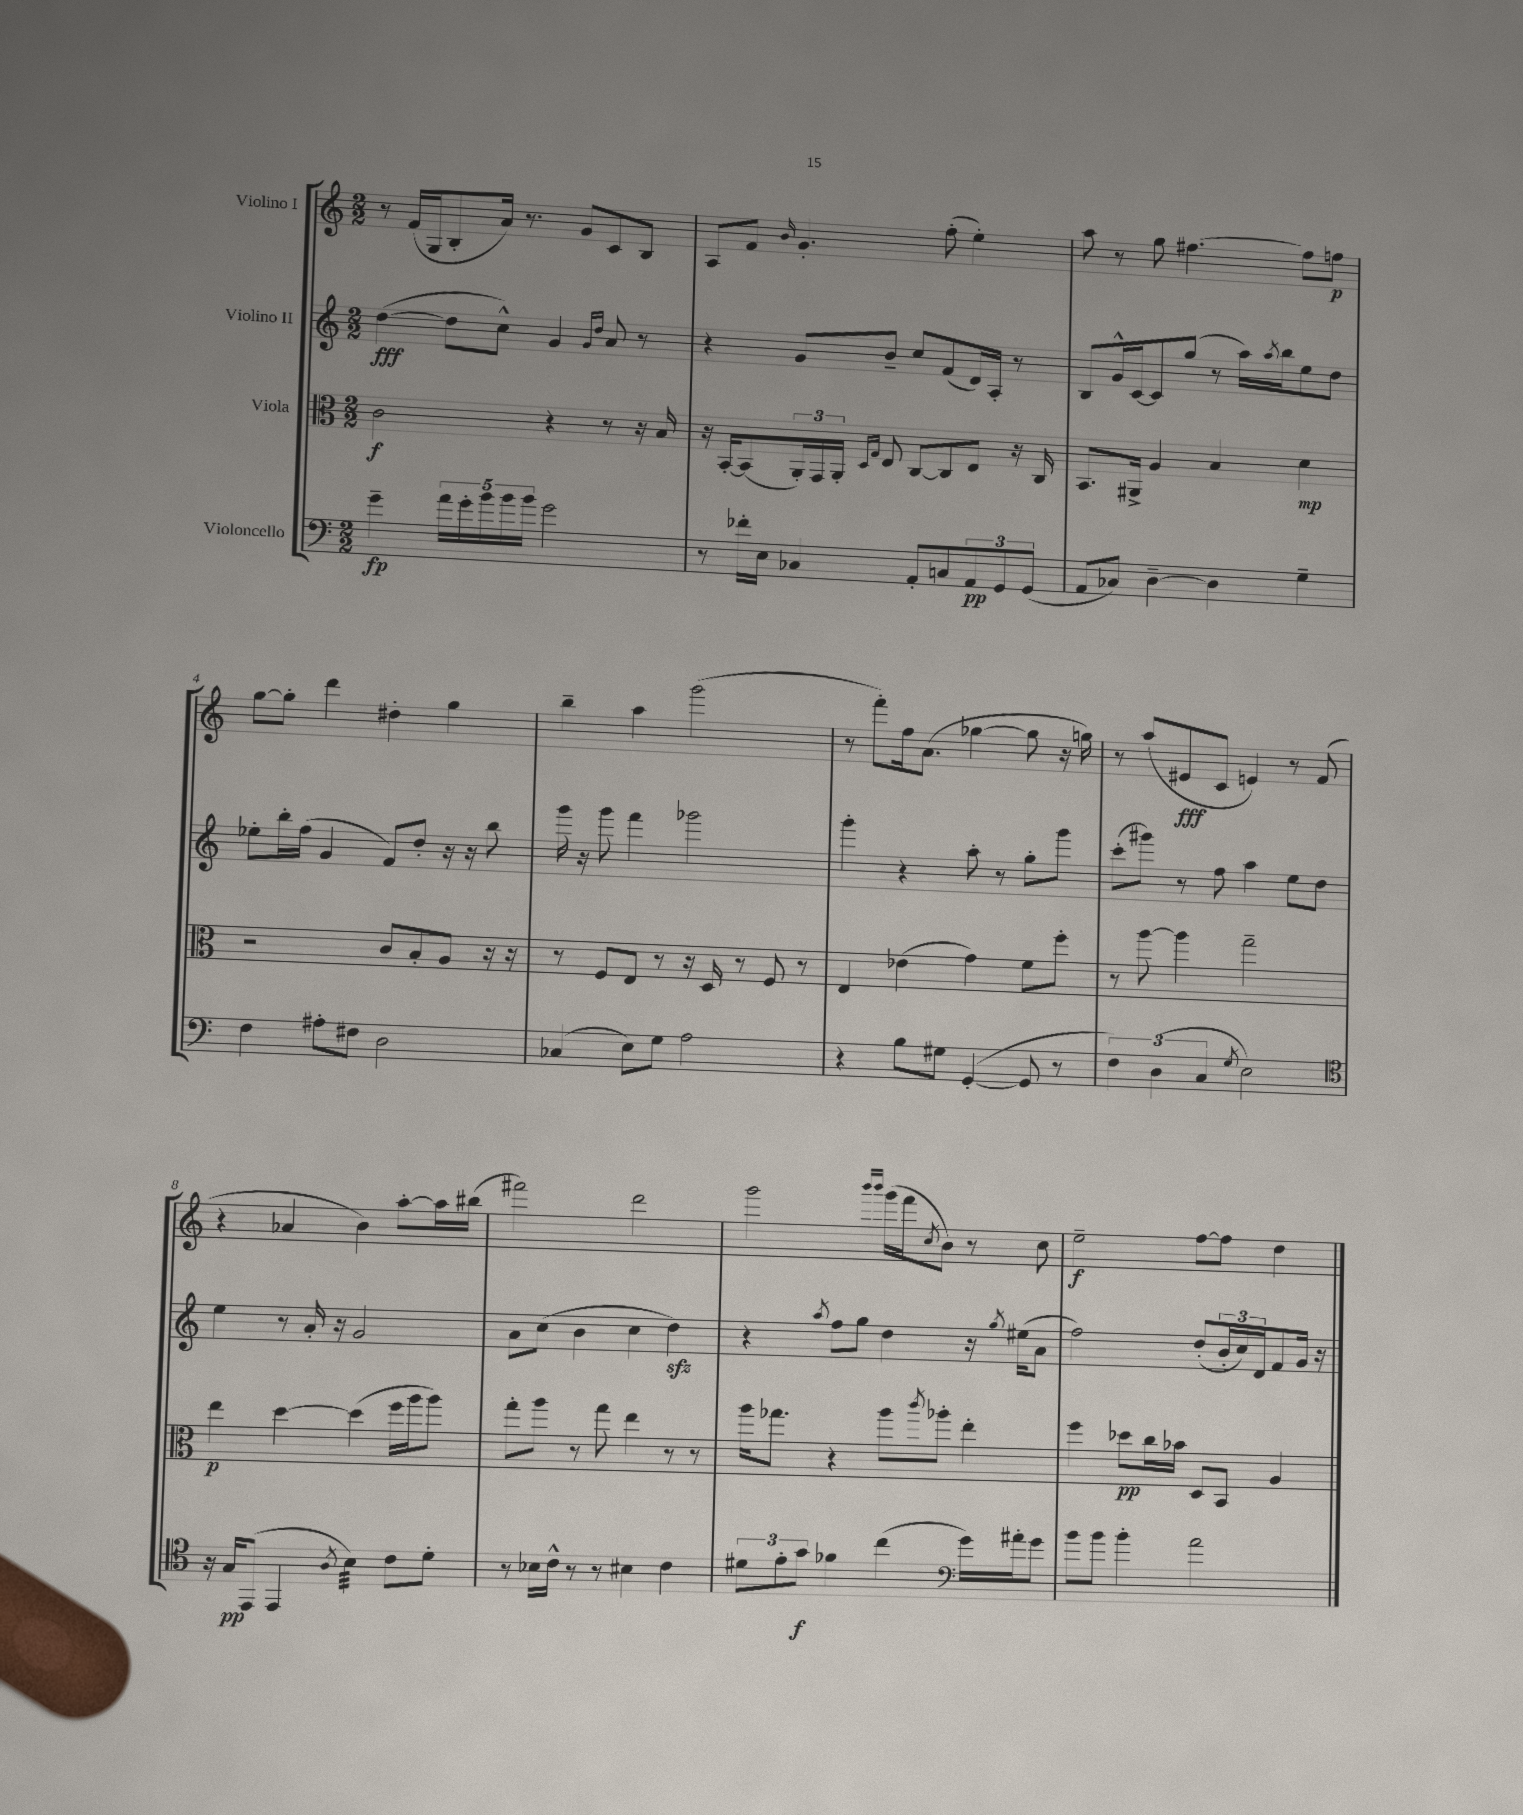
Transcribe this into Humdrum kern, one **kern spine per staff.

**kern	**kern	**kern	**kern
*staff4	*staff3	*staff2	*staff1
*clefF4	*clefC3	*clefG2	*clefG2
*k[]	*k[]	*k[]	*k[]
*M2/2	*M2/2	*M2/2	*M2/2
4g~\	2c\	([4dd\	8r
.	.	.	(16f/LL
.	.	.	16G/J
20a\LL	.	8dd\]L	8B'/
20g'\	.	.	.
20b\	.	.	.
.	.	8cc^^\J)	16a/Jk)
20b\	.	.	.
.	.	.	8.r
20b\JJ	.	.	.
2g\	4r	4g/	.
.	.	.	8g/L
.	.	16qqg/LL	.
.	.	16qqdd/JJ	.
.	8r	8a/	8c/
.	16r	8r	8B/J
.	16B/	.	.
=	=	=	=
8r	16r	4r	8A/L
.	[16BB'/LK	.	.
16f-'\LL	(8BB/]	.	8f/J
16E\JJ	.	.	.
.	.	.	16qqb/
4C-/	24AA'/L)	8g/L	4.g'/
.	24GG/	.	.
.	24AA'/JJ	.	.
.	16qqD/LL	.	.
.	16qqG/JJ	.	.
.	8E/	8b~/J	.
8AA'/L	[8C/L	8cc/L	.
8C/	8C/]	(8f/	(8ff'\
12AA/	8E/J	16d/L)	4ee'\)
.	.	16A'/JJ	.
12GG/	.	.	.
.	16r	8r	.
(12GG/J	.	.	.
.	16C/	.	.
=	=	=	=
8AA/L	8.BB/L	8B/L	8aa\
8C-/J)	.	16g^^/L	8r
.	16AA#^/Jk	[16c/J	.
[4D~\	4A/	8c/]	8gg\
.	.	(8gg/J	[4.ff#\
4D\]	4B/	8r	.
.	.	16aa\LL)	.
.	.	8qaa/	.
.	.	16bb\J	.
4G~\	4d\	8ee\	8ff#\]L
.	.	8dd\J	8ff\J
=	=	=	=
4F\	2r	8ee-'\L	[8gg\L
.	.	16bb'\L	8gg'\]J
.	.	(16ff\JJ	.
8A#'\L	.	4g/	4ddd\
8F#\J	.	.	.
2D\	8c/L	8f/L)	4dd#'\
.	8B'/	8dd'/J	.
.	8A/J	16r	4gg\
.	.	16r	.
.	16r	8bb\	.
.	16r	.	.
=	=	=	=
(4C-/	8r	16ggg\	4bb~\
.	.	16r	.
.	8F/L	8ggg\	.
8E\L)	8E/J	4fff\	4aa\
8G\J	8r	.	.
2A\	16r	2ggg-\	(2ggg\
.	16D/	.	.
.	8r	.	.
.	8F/	.	.
.	8r	.	.
=	=	=	=
4r	4E/	4ggg'\	8r
.	.	.	8fff'\L)
8B\L	(4e-\	4r	16ff\k
.	.	.	(8.a\J
8G#\J	.	.	.
([4GG'/	4g\)	8aa'\	[4gg-\
.	.	8r	.
8GG/]	8f\L	8gg'\L	8gg-\]
8r	8ff'\J	8ggg\J	16r
.	.	.	16gg\)
=	=	=	=
6F\)	8r	(8ccc'\L	8r
.	[8aa\	8ggg#\J)	(8aa/L
(6D\	.	.	.
.	4aa\]	8r	8e#/
6C/	.	.	.
.	.	8ff\	8c/J
8qG/	.	.	.
2E\)	2gg~\	4aa\	4e/)
.	.	8ee\L	8r
.	.	8dd\J	(8f/
=	=	=	=
*clefC4	*	*	*
16r	4ee\	4ee\	4r
16G/LK	.	.	.
(8EE/J	.	.	.
4EE/	[4dd\	8r	4a-/
.	.	16a'/	.
.	.	16r	.
8qA/	.	.	.
4B\)	(4dd\]	2g/	4b\)
8c\L	16ff\LL	.	[8aa'\L
.	16aa\J	.	.
8d'\J	8aa\J)	.	16aa\]L
.	.	.	(16bb#\JJ
=	=	=	=
8r	8gg'\L	8a\L	2fff#\)
16B-\LL	8aa\J	(8cc\J	.
16c^^\JJ	.	.	.
8r	8r	4b\	.
8r	8gg\	.	.
4B#\	4ee\	4cc\	2ddd\
4c\	8r	4dd\)	.
.	8r	.	.
=	=	=	=
12d#\L	16aa\LK	4r	2ggg\
.	8.gg-\J	.	.
12e'\	.	.	.
12g\J	.	.	.
.	.	8qaa/	.
4f-\	4r	8ff\L	.
.	.	8gg\J	.
.	.	.	16qqbbb/LL
.	.	.	16qqbbb/JJ
(4cc\	8aa\L	4dd\	(16ggg\LL
.	.	.	16fff\J
.	8qccc/	.	8qcc/
.	8aa-'\J	.	8b\J)
*clefF4	*	*	*
16g\LL)	4ee'\	16r	8r
.	.	8qgg/	.
16a#'\J	.	(16ee#\LK	.
8g\J	.	8a\J	8cc\
=	=	=	=
8b\L	4ff\	2ff\)	2ee~\
8b\J	.	.	.
4b'\	8dd-\L	.	.
.	16cc\L	.	.
.	16b-\JJ	.	.
2a\	8D/L	(8dd'/L	[8ff\L
.	8BB/J	24b'/L	8ff\]J
.	.	24cc/)	.
.	.	24d/J	.
.	4A/	8f/	4dd\
.	.	16g/Jk	.
.	.	16r	.
==	==	==	==
*-	*-	*-	*-
